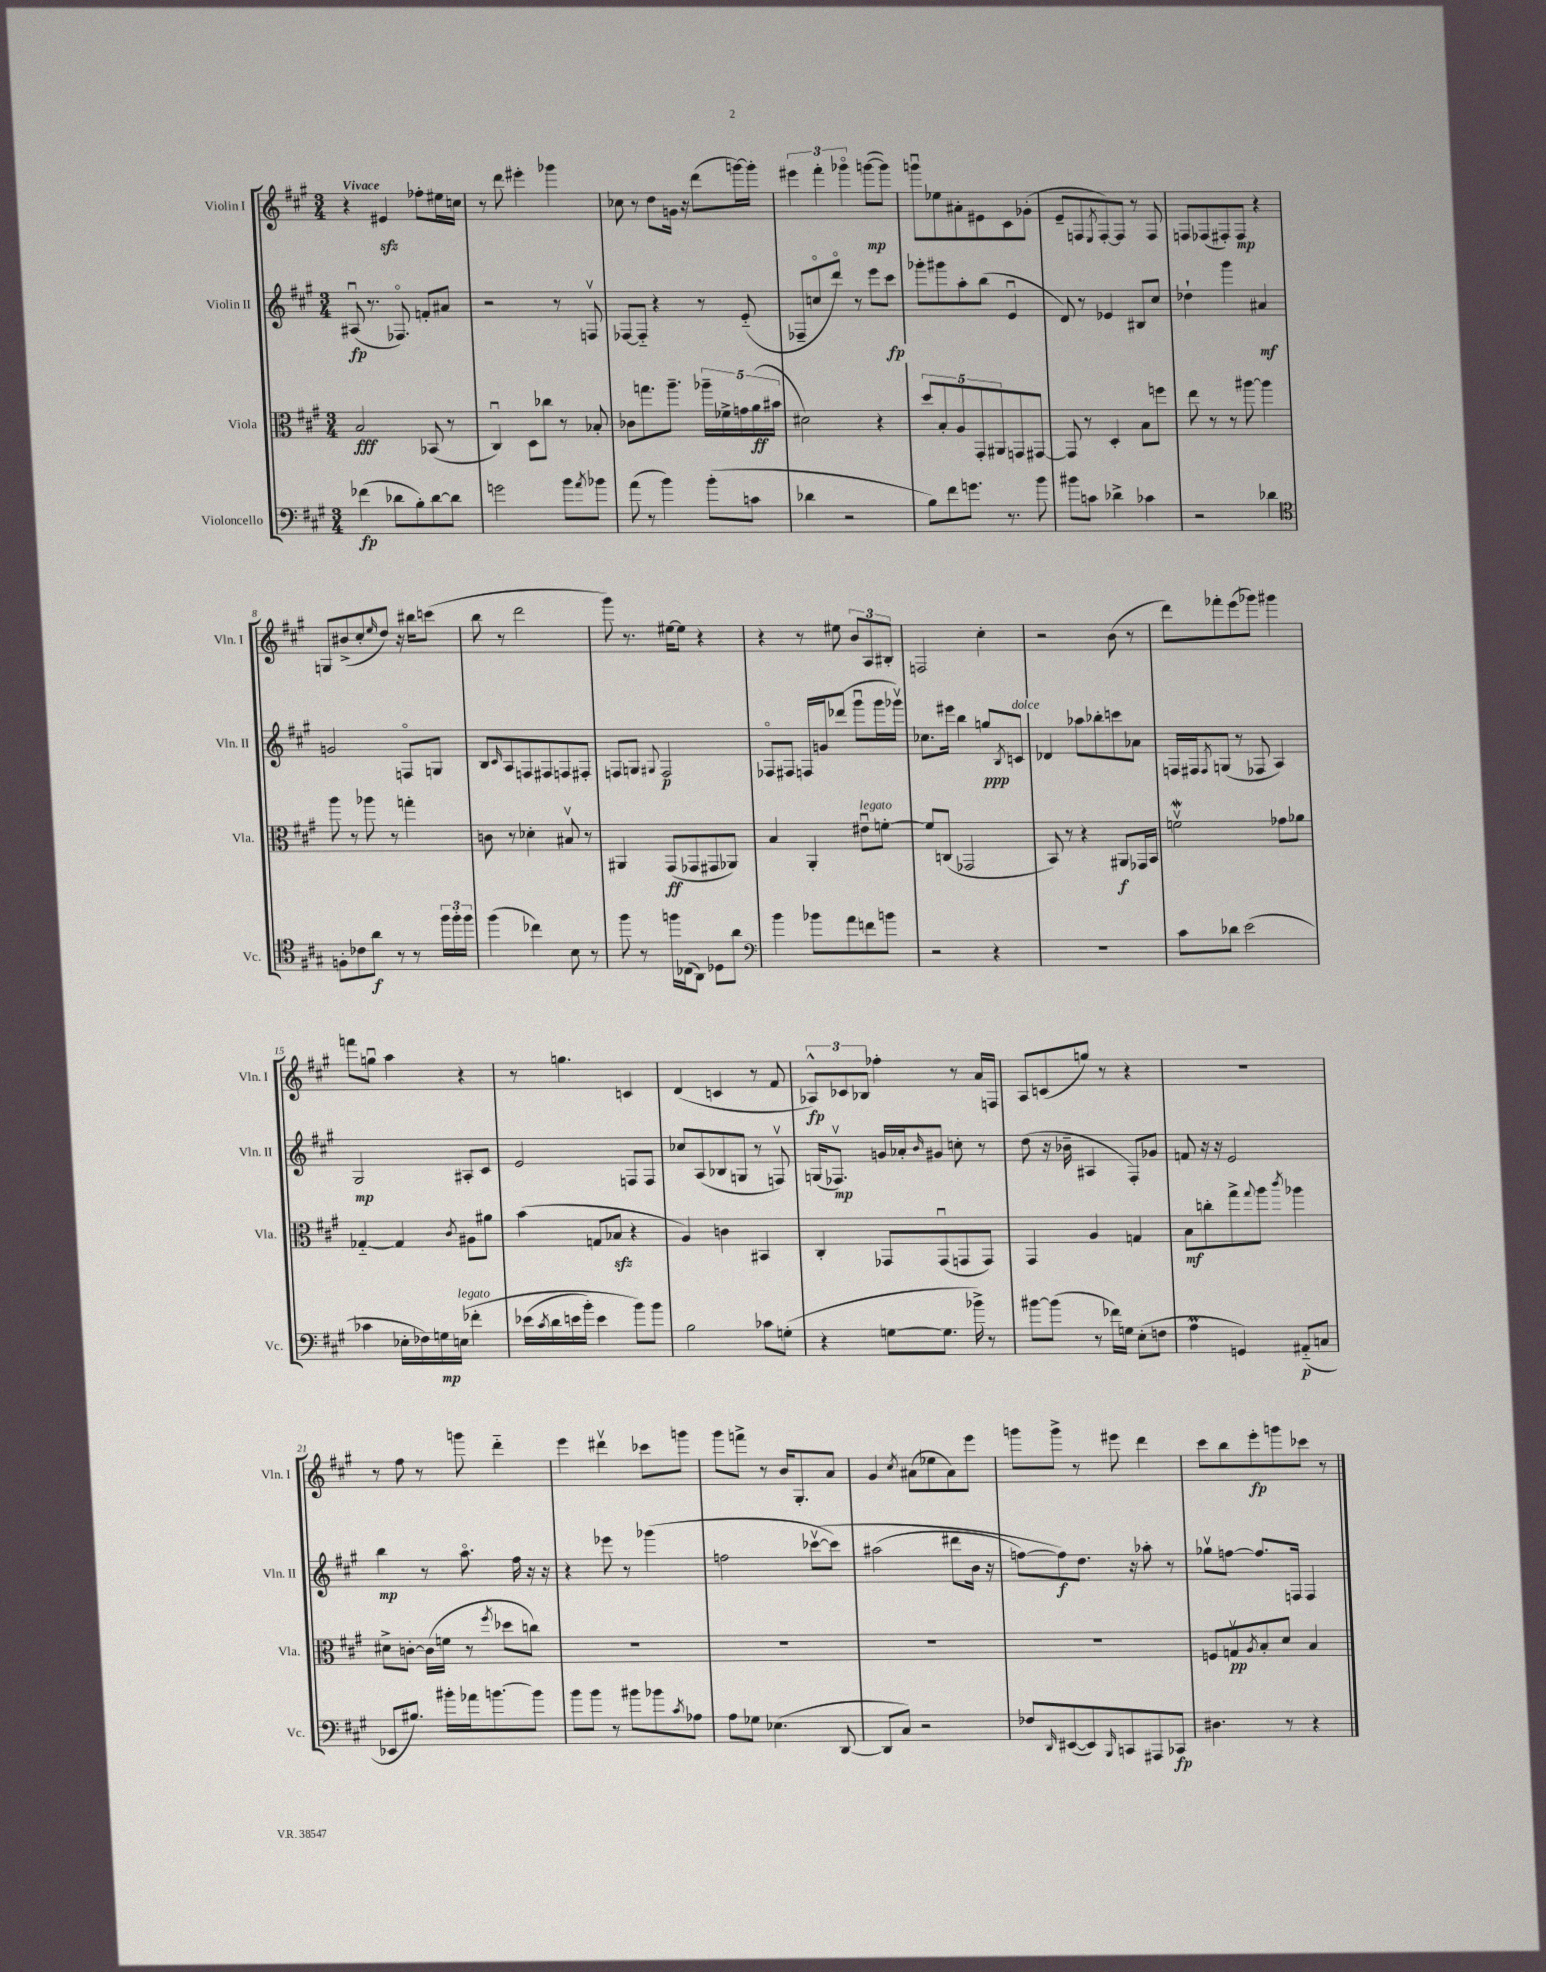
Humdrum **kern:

**kern	**kern	**kern	**kern
*staff4	*staff3	*staff2	*staff1
*clefF4	*clefC3	*clefG2	*clefG2
*k[f#c#g#]	*k[f#c#g#]	*k[f#c#g#]	*k[f#c#g#]
*M3/4	*M3/4	*M3/4	*M3/4
(4f-\	2B/	(8A#u/	4r
.	.	8.r	.
8d-\L	.	.	4e#/
.	.	8.F-o/)	.
8B'\)	.	.	.
[8d-\	(8BB-/	8f'/L	8ff-'\L
8d-\]J	8r	8a#/J	16ee#\L
.	.	.	16cc\JJ
=	=	=	=
2g\	4C#u/)	2r	8r
.	.	.	8ddd\
.	8D\L	.	4eee#'\
.	8cc-\J	.	.
8b\L	8r	8r	4ggg-\
8qa/	.	.	.
8b-\J	8B-'/	8Fv/	.
=	=	=	=
(8a\	8c-\L	[8F-/L	8cc-\
8r	8.gg\	8F-'~/]J	8r
4b\)	.	4r	8dd\L
.	8.aa~\J	.	.
.	.	.	16g\Jk
.	.	.	16r
(8b'\L	20aa-~\LL	8r	(8ddd\L
.	20f-^\	.	.
.	20g\	.	.
8c\J	.	(8e'~/	[16ggg\L)
.	(20a\	.	.
.	.	.	16ggg'\]JJ
.	20b#\JJ	.	.
=	=	=	=
4d-\	2d#\)	8F-~/L	6eee#\
.	.	8cco/	.
.	.	.	6fff#'\
2r	.	8dddo/J)	.
.	.	.	6ggg-o\
.	.	8r	.
.	4r	8eee\L	([8ggg\L
.	.	8ccc#\J	8ggg\]J)
=	=	=	=
8B\L)	10dd/L	8ggg-'\L	8gggu\L
.	10B'/	.	.
8f#\	.	8ggg#\	8ee-\
.	10A/	.	.
8.g\J	.	8aa'\	8a#'\
.	10GG#'/	.	.
.	.	(8bb\J	8e#\
.	10AA#/	.	.
8.r	.	.	.
.	8GG/	4eu/	8c#\
8b\	[8GG#/J	.	(8g-'\J
=	=	=	=
8b#\L	8GG#/]	8d/)	8e~/L
8c\J	8r	8r	8F/
.	.	.	8qE/
4d-^\	4D'/	4e-/	[8F'/)
.	.	.	8F/]J
4c-\	8B\L	8B#/L	8r
.	8ff\J	8cc#/J	8F/
=	=	=	=
2r	8ee\	4dd-`\	8F/L
.	8r	.	(8F-/
.	8r	4ggg#\	8F#'/)
.	[8aa#\	.	8F#/J
4d-\	4aa#\]	4a#/	4r
=	=	=	=
*clefC4	*	*	*
8F'\L	8aa\	2g/	8G/L
8c-\	8r	.	(8b#^/
8a\J	8aa-\	.	8cc#'/
.	.	.	16qqee/
8r	8r	.	8dd/J)
8r	4gg'\	8Fo/L	16r
.	.	.	16bb#\LK
24ff#\LL	.	8G/J	(8ccc\J
24ff#'\	.	.	.
24ff#\JJ	.	.	.
=	=	=	=
(4ff#\	8c\	8B/L	8bb\
.	.	16qqc#/	.
.	8r	8A/	8r
4cc-\)	4d-'\	8F/	2ddd\
.	.	8F#/	.
8B\	8B#v/	8F/	.
8r	8r	8F#'/J	.
=	=	=	=
8ff#\	4AA#/	8F/L	8ggg#\)
8r	.	8G/J	8.r
.	.	8qqG#/	.
16ff\LL	(8GG#/L	2F/	.
(16C-\J	.	.	[16ee#\LK
8AA\J)	8GG-/	.	8ee#\]J
8D-\L	8GG#/	.	4r
8a\J	8AA-/J)	.	.
=	=	=	=
*clefF4	*	*	*
4b\	4B/	8F-o/L	4r
.	.	8F#/J	.
8b-\L	4AA'/	16F/LL	8r
.	.	16g/J	.
8a\	.	(8ddd-/J	8ee#\
8f\	8e#u\L	8ggg#u\L	12b/L
.	.	.	12A/
8b\J	[8f'\J	16ggg#\L	.
.	.	.	12B#'/J
.	.	16ggg-v\JJ)	.
=	=	=	=
2r	8f/]L	8.cc-\L	2F/
.	(8C/J	.	.
.	.	16eee#\Jk	.
.	2GG-/	4bb\	.
4r	.	8gg/L	4cc#'\
.	.	8qB/	.
.	.	8c/J	.
=	=	=	=
2.r	8BB/)	4d-/	2r
.	8r	.	.
.	4r	8aa-\L	.
.	.	8bb-'\	.
.	8AA#/L	8ccc\	(8b\
.	16GG-/L	8a-\J	8r
.	16BB/JJ	.	.
=	=	=	=
8c#\L	2fv\	16F/LL	8ddd\L)
.	.	16F#/J	.
.	.	8qF#/	.
8d-\J	.	(8G/J	8fff-'\
(2e\	.	8r	(8eee\
.	.	8F-/	8ggg-\J)
.	8g-\L	4A/)	4ggg#\
.	8a-\J	.	.
=	=	=	=
4c-\	[4G-'~/	2G#/	8fff\L
.	.	.	8ggu\J
16E-'\LL	4G-/]	.	4aa\
16F-\)	.	.	.
16G\	.	.	.
&(16E\JJ	.	.	.
.	8qc#/	.	.
4f-'\	8A#\L	8A#'/L	4r
.	8a#\J	8c#/J	.
=	=	=	=
(16e-\LL	(4b\	2e/	8r
8qc#/	.	.	.
16d\	.	.	.
16e\	.	.	4.gg\
16b'\JJ)	.	.	.
4e\	8G/L	.	.
.	8B-/J	.	.
8b\L&)	4r	8F/L	4c/
8b\J	.	8F/J	.
=	=	=	=
2B\	4A/)	8cc-/L	(4d/
.	.	(8A/	.
.	4c\	8B-/	4c/
.	.	8G/J	.
8c-\L	4BB#/	8r	8r
(8G'\J	.	8Fv/)	8f#/
=	=	=	=
4r	4C#'/	(16G/LK	12A-^^/L)
.	.	8.F-v/J)	.
.	.	.	12c-/
.	.	.	12B-/J
[8G\L	8GG-/L	16g/LL	4ff-'\
.	.	16a-'/J	.
.	.	16qqb/	.
8.G\]J	(8GG-u/	8g#/J	.
.	8GG/	8cc'\	8r
16b-^\)	.	.	.
8r	8GG/J)	8r	16a/LL
.	.	.	16F/JJ
=	=	=	=
[8b#\L	4GG#/	(8dd\	8A/L
(8b#\]J	.	16r	(8c/
.	.	16b-~\	.
8r	4A/	4A#/	8gg/J)
16f-\LL)	.	.	8r
16G\JJ	.	.	.
(8E'\L	4G/	8F#'/L)	4r
8F\J	.	8g-/J	.
=	=	=	=
4A\	8B\L	8f/	2.r
.	8cc'\	16r	.
.	.	16r	.
4GG/)	8gg#^\	2e/	.
.	8qqgg#/	.	.
.	8aa\J	.	.
.	8qccc#/	.	.
(8AA#'~/L	4aa-\	.	.
8C/J	.	.	.
=	=	=	=
8EE-/L	8d#^\L	4bb\	8r
8.B#/J)	[8c'\J	.	8ff#\
.	(16c\]LL	8r	8r
16b#'\LL	16f\JJ	.	.
16a-\J	8r	8.aao\	8ggg\
[8.b\	.	.	.
.	8qff#/	.	.
.	8dd-\L	.	4ddd'~\
.	.	16ff#\	.
8b\]J	8cc\J)	16r	.
.	.	16r	.
=	=	=	=
8b\L	2.r	4r	4eee\
8b\J	.	.	.
8r	.	8eee-\	4ddd#v\
8b#\L	.	8r	.
8b-\	.	(4ggg-\	8ccc-\L
8qc#/	.	.	.
8A-\J	.	.	8ggg\J
=	=	=	=
8A\L	2.r	2ff\	8ggg#\L
8G-\J	.	.	8fff^\J
(4.E-\	.	.	8r
.	.	.	16b/LK
.	.	.	8.G#'/
.	.	&([8ccc-v\L	.
[8DD/	.	8ccc-\]J)	8a/J
=	=	=	=
8DD/]L	2.r	(2aa#\	4g#/
8C#/J)	.	.	.
.	.	.	8qcc#/
2r	.	.	(8a#\L
.	.	.	8ee-\
.	.	8ddd#\L	8a#\)
.	.	16b\Jk	8eee\J
.	.	16r	.
=	=	=	=
8F-/L	2.r	[8ff\L)	8ggg\L
16qqDD/	.	.	.
([8EE#/	.	8ff\]&)	8ggg^\J
8EE#/])	.	8.dd\J	8r
16qqBBB/	.	.	.
8CC/	.	.	8eee#\
.	.	16r	.
8AAA#/	.	8aa-'\	4ddd\
8CC-/J	.	8r	.
=	=	=	=
4.D#\	8F/L	8gg-v\L	8ccc#\L
.	8Gv/	[8ff\J	8bb\
.	8qA/	.	.
.	8B'/	8.ff/]L	8eee'\
8r	8d/J	.	8ggg\
.	.	16F/Jk	.
4r	4B/	4F/	8ccc-\J
.	.	.	8r
==	==	==	==
*-	*-	*-	*-
